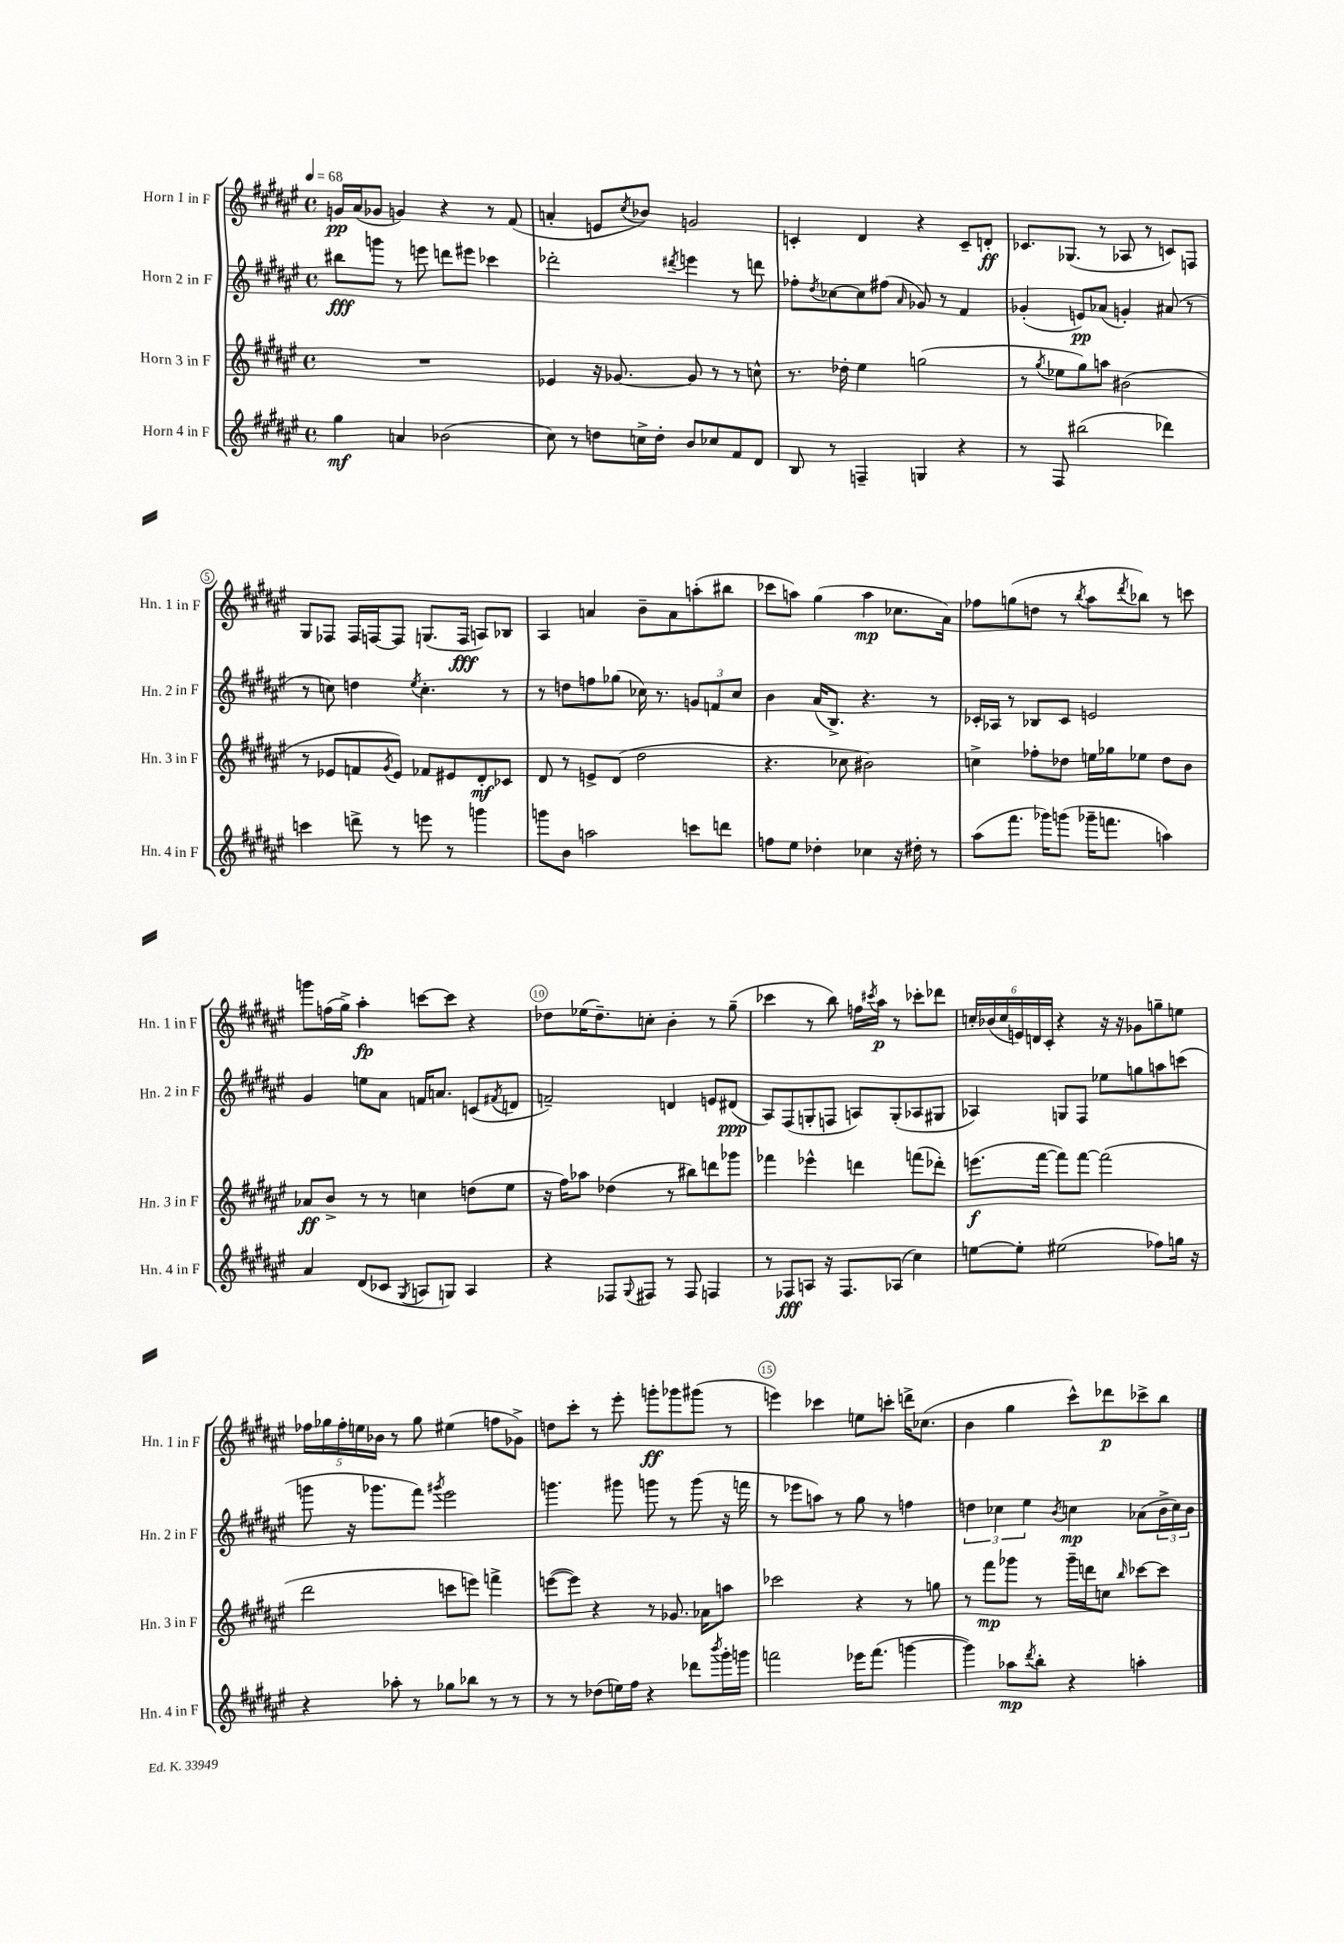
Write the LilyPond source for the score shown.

<<
\new StaffGroup <<
\new Staff = "s0" \with { instrumentName = "Horn 1 in F" shortInstrumentName = "Hn. 1 in F" } {
    \clef treble \key fis \major \defaultTimeSignature \time 4/4 \tempo 4 = 68
    g'16\pp ais'16( ges'8 g'4) r4 r8 fis'8( |
    a'4-. e'8 \acciaccatura { cis''8 } bes'8) g'2 |
    c'4-. dis'4 r4 c'8-- d'8-.\ff |
    ces'8. ges8.( r8 aes8 r8 c'8) f8 |
    gis8 fes8 fes16 f16~ f8 g8.( f16\fff a8) bes8 |
    ais4 a'4 b'8-- a'8 a''8-.( bis''8 |
    ces'''8 a''8) gis''4( a''4\mp ces''8. ais'16) |
    fes''8 g''8( d''8 r8 \acciaccatura { b''8 } ais''8 \acciaccatura { dis'''8 } bes''8) r8 c'''8 |
    g'''8 f''16( gis''16->) ais''4-.\fp c'''8~ c'''8 r4 |
    des''8 ees''16( des''8.--) c''8-. b'4-. r8 gis''8--( |
    ces'''4 r8 b''8) f''16 \acciaccatura { cis'''8 } ais''16\p r8 ces'''8-. des'''8 |
    \tuplet 6/4 { c''16-. bes'16( c''16 e'16) d'16 cis'16-. } r4 r16 r16 ges'8 g''8-- e''8 |
    \tuplet 5/4 { fes''16 ges''16 fes''16-. e''16 bes'16 } r8 ges''8 eis''4( f''8 ges'8->) |
    d''8 cis'''8-. r8 eis'''8-. g'''8-.\ff ges'''8 gis'''8( r8 |
    e'''4) ces'''4 e''8 c'''8-. d'''16-> ces''8.( |
    b'4 gis''4 cis'''8-^) des'''8\p ces'''8-> b''8 \bar "|." |
}
\new Staff = "s1" \with { instrumentName = "Horn 2 in F" shortInstrumentName = "Hn. 2 in F" } {
    \clef treble \key fis \major \defaultTimeSignature \time 4/4
    bis''8\fff g'''8 r8 e'''8 d'''8 eis'''8 ces'''4 |
    des'''2-. \acciaccatura { dis'''8 } e'''4 r8 d'''8 |
    fes''8-. \acciaccatura { dis''8 } ces''8~ ces''8 fis''8( \grace { ais'16 } ges'8) r8 fis'4 |
    ges'4-.( e'8\pp) aes'8( g'4-.) ais'8( r8 |
    r8 c''8) d''4 \acciaccatura { eis''8 } c''4.-. r8 |
    r8 d''8 f''8 ges''8( ces''16) r8. \tuplet 3/2 { g'8 f'8 ces''8 } |
    b'4 ais'16( b8.->) r4. r8 |
    ces'16-. aes16 r8 bes8 ces'8 e'2 |
    gis'4 e''8 ais'8 f'16 a'8. c'8( \acciaccatura { fis'8 } d'8 |
    f'2--) d'4 e'8 dis'8\ppp( |
    ais8) fis8( g8-. f8 a8) g8-.( aes8 gis8 |
    aes4) g8 fis8 ees''8 g''8 a''8 c'''8( |
    g'''8 r16 ges'''8. fis'''8) \acciaccatura { gis'''8 } eis'''2 |
    g'''4. gis'''8 g'''8 r8 g'''8( r16 f'''16 |
    r8 ees'''8 a''8) r8 gis''8 r8 f''4 |
    \tuplet 3/2 { d''4 ces''4 eis''4 } \acciaccatura { b'8 } c''4\mp aes'8( \tuplet 3/2 { b'16-> c''16) b'16 } \bar "|." |
}
\new Staff = "s2" \with { instrumentName = "Horn 3 in F" shortInstrumentName = "Hn. 3 in F" } {
    \clef treble \key fis \major \defaultTimeSignature \time 4/4
    R1 |
    ees'4 r16 ges'8.~ ges'8 r8 r8 c''8-^ |
    r8. des''16-. eis''4 g''2( |
    r8 \acciaccatura { gis''8 } ees''8 gis''8) a''8 bis'2( |
    r8 ees'8 f'8 \acciaccatura { gis'8 } ees'8) fes'8 eis'8 dis'8-.\mf ces'8 |
    dis'8 r8 e'8-> dis'8( dis''2 |
    r4. ces''8 bis'2) |
    c''4-> fes''8-. des''8 e''16 ges''16 ees''8 des''8 b'8 |
    aes'8\ff b'8-> r8 r8 c''4 d''8( eis''8 |
    r16 fis''16) aes''8 des''4( r8 bis''8) d'''8 ges'''8 |
    fes'''4 ees'''4-^ d'''4 f'''8( des'''8-.) |
    e'''8.\f( fis'''16~ fis'''8) fis'''8~ fis'''2( |
    dis'''2 c'''8 e'''8) f'''4-> |
    e'''8~( e'''8) r4 r8 ges'8. aes'16 a''8 |
    ces'''2 r4 r8 g''8 |
    r8 fis'''8\mp ges'''8 r8 ges'''16-- d'''16 c''8 \grace { b''16 } ces'''8~ ces'''8 \bar "|." |
}
\new Staff = "s3" \with { instrumentName = "Horn 4 in F" shortInstrumentName = "Hn. 4 in F" } {
    \clef treble \key fis \major \defaultTimeSignature \time 4/4
    gis''4\mf a'4 bes'2( |
    cis''8) r8 d''8 c''16-> d''16-. b'8 ces''8 fis'8 dis'8 |
    b8 r8 f4-- g4 r4 |
    r8 fis8 bis''2( des'''4) |
    c'''4 d'''8-> r8 e'''8 r8 g'''4 |
    g'''8 b'8 a''2 c'''8 d'''8 |
    f''8 eis''8 des''4-. ces''4 r16 dis''16-. r8 |
    ais''8( fis'''8. ges'''16) g'''8( ges'''16-- f'''8. a''4) |
    ais'4 dis'8( ces'8 \acciaccatura { gis8 } a8 g8) a4 |
    r4 fes8 \appoggiatura { gis8 } fis8 r8 fis8 f4 |
    r8 fes8\fff a8 r16 fes8. aes8( cis''4) |
    e''8~ e''8-. eis''2( fes''8) g''16 r16 |
    r4 aes''8-. r8 ges''8 bes''8 r8 r8 |
    r8 r8 des''8( e''16) fis''16 r4 des'''8 \acciaccatura { b'''8 } gis'''16-. g'''16 |
    f'''2 ees'''16 f'''8.( g'''4~ |
    g'''4) aes''8\mp \acciaccatura { dis'''8 } b''8-. r4 a''4-. \bar "|." |
}
>>
>>
\layout { \context { \Score \override BarNumber.break-visibility = ##(#f #t #t) barNumberVisibility = #(every-nth-bar-number-visible 5) \override BarNumber.stencil = #(make-stencil-circler 0.1 0.3 ly:text-interface::print) } }
